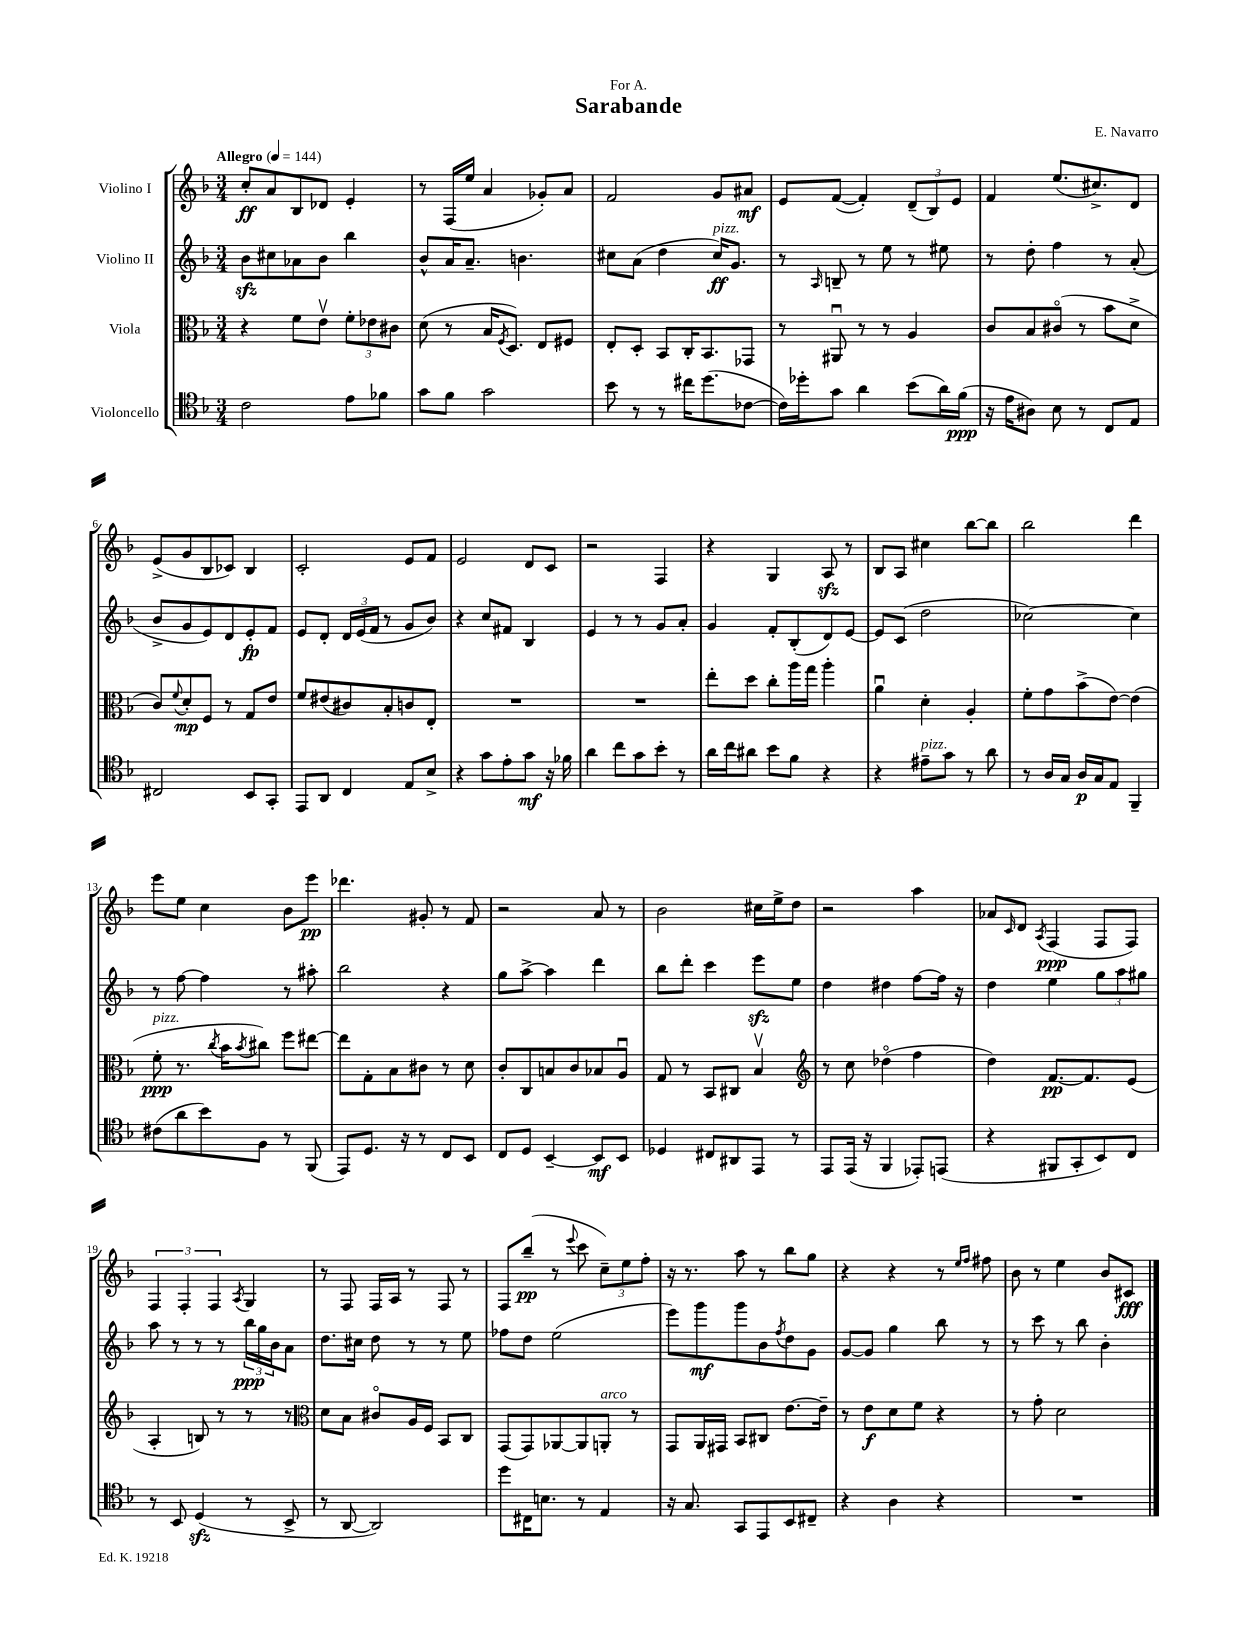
\header { title = "Sarabande" composer = "E. Navarro" dedication = "For A." }
<<
\new StaffGroup <<
\new Staff = "s0" \with { instrumentName = "Violino I" } {
    \clef treble \key f \major \numericTimeSignature \time 3/4 \tempo "Allegro" 4 = 144
    c''8-.\ff a'8 bes8 des'8 e'4-. |
    r8 f16( e''16 a'4 ges'8-.) a'8 |
    f'2 g'8 ais'8\mf |
    e'8 f'8~( f'4-.) \tuplet 3/2 { d'8--( bes8) e'8 } |
    f'4 e''8.( cis''8.->) d'8 |
    e'8->( g'8 bes8 ces'8) bes4 |
    c'2-. e'8 f'8 |
    e'2 d'8 c'8 |
    r2 f4 |
    r4 g4 a8\sfz r8 |
    bes8 a8 cis''4 bes''8~ bes''8 |
    bes''2 d'''4 |
    e'''8 e''8 c''4 bes'8 e'''8\pp |
    des'''4. gis'8-. r8 f'8 |
    r2 a'8 r8 |
    bes'2 cis''16 e''16-> d''8 |
    r2 a''4 |
    aes'8 \grace { c'16 } d'8 \acciaccatura { a8 } f4\ppp( f8 f8) |
    \tuplet 3/2 { f4 f4-. f4 } \acciaccatura { a8 } g4 |
    r8 f8 f16 a16 r8 f8 r8 |
    f8 bes''8--\pp( r8 \appoggiatura { e'''8 } c'''8 \tuplet 3/2 { c''8--) e''8 f''8-. } |
    r16 r8. a''8 r8 bes''8 g''8 |
    r4 r4 r8 \grace { e''16 f''16 } fis''8 |
    bes'8 r8 e''4 bes'8 cis'8\fff \bar "|." |
}
\new Staff = "s1" \with { instrumentName = "Violino II" } {
    \clef treble \key f \major \numericTimeSignature \time 3/4
    bes'8\sfz cis''8 aes'8 bes'8 bes''4 |
    bes'8-^ a'16 a'8.-- b'4. |
    cis''8 a'8( d''4 cis''16\ff^\markup { \italic "pizz." }) g'8. |
    r8 \grace { a16 } b8-- r8 e''8 r8 eis''8 |
    r8 d''8-. f''4 r8 a'8-.( |
    bes'8-> g'8 e'8) d'8 e'8-.\fp f'8 |
    e'8 d'8-. \tuplet 3/2 { d'16 e'16( f'16 } r8 g'8 bes'8) |
    r4 c''8 fis'8 bes4 |
    e'4 r8 r8 g'8 a'8-. |
    g'4 f'8-. bes8-.( d'8) e'8~ |
    e'8 c'8( d''2 |
    ces''2~) ces''4 |
    r8 f''8~ f''4 r8 ais''8-. |
    bes''2 r4 |
    g''8 a''8~-> a''4 d'''4 |
    bes''8 d'''8-. c'''4 e'''8\sfz e''8 |
    d''4 dis''4 f''8~ f''16 r16 |
    d''4 e''4 \tuplet 3/2 { g''8 a''8 gis''8 } |
    a''8 r8 r8 r8 \tuplet 3/2 { bes''16\ppp g''16 bes'16 } a'8 |
    d''8. cis''16 d''8 r8 r8 e''8 |
    fes''8 d''8 e''2( |
    e'''8) g'''8\mf g'''8 bes'8 \acciaccatura { f''8 } d''8 g'8 |
    g'8~ g'8 g''4 bes''8 r8 |
    r8 c'''8 r8 bes''8 bes'4-. \bar "|." |
}
\new Staff = "s2" \with { instrumentName = "Viola" } {
    \clef alto \key f \major \numericTimeSignature \time 3/4
    r4 f'8 e'8\upbow \tuplet 3/2 { f'8-. ees'8 cis'8 } |
    d'8( r8 bes16 \acciaccatura { f8 } d8.) e8 fis8 |
    e8-. d8-. bes,8 c16-. bes,8. ges,8 |
    r8 ais,8\downbow r8 r8 a4 |
    c'8 bes8 cis'8\flageolet( r8 bes'8 d'8-> |
    c'8) \appoggiatura { f'8 } d'8-.\mp f8 r8 g8 e'8 |
    f'8 eis'8( cis'8) bes8-. c'8 e8-. |
    R2. |
    R2. |
    e''8-. d''8 c''8-. a''16 g''16 a''4-. |
    a'4\downbow d'4-. a4-. |
    f'8-. g'8 bes'8->( e'8~) e'4( |
    f'8-.\ppp^\markup { \italic "pizz." } r8. \acciaccatura { c''8 } bes'16 \acciaccatura { bes'8 } cis''8) f''8 eis''8~ |
    eis''8 g8-. bes8 cis'8 r8 d'8 |
    c'8-. c8 b8 c'8 bes8 a8\downbow |
    g8 r8 bes,8 cis8 bes4\upbow |
    \clef treble r8 c''8 des''4\flageolet( f''4 |
    d''4) f'8.~\pp f'8. e'8( |
    a4-. b8) r8 r8 r8 |
    \clef alto d'8 bes8 cis'8\flageolet a16 f16 bes,8 c8 |
    g,8( g,8) aes,8~ aes,8 a,8-.^\markup { \italic "arco" } r8 |
    g,8 a,16 gis,16 bes,8 cis8 e'8.~ e'16-- |
    r8 e'8\f d'8 f'8 r4 |
    r8 g'8-. d'2 \bar "|." |
}
\new Staff = "s3" \with { instrumentName = "Violoncello" } {
    \clef tenor \key f \major \numericTimeSignature \time 3/4
    c'2 e'8 fes'8 |
    g'8 f'8 g'2 |
    bes'8 r8 r8 cis''16 d''8.( ces'8~ |
    ces'16) des''16-. g'8 a'4 bes'8( a'16) f'16\ppp( |
    r16 e'16 ais8) bes8 r8 c8 e8 |
    cis2 bes,8 g,8-. |
    e,8 a,8 c4 e8 bes8-> |
    r4 g'8 e'8-. g'8\mf r16 fes'16 |
    a'4 c''8 g'8 bes'8-. r8 |
    a'16 c''16 ais'8 bes'8 f'8 r4 |
    r4 eis'8--^\markup { \italic "pizz." } g'8 r8 a'8 |
    r8 a16 g16 a16\p g16 e8 f,4-- |
    cis'8( a'8 bes'8) f8 r8 f,8( |
    e,8) d8. r16 r8 c8 bes,8 |
    c8 d8 bes,4~-- bes,8\mf bes,8 |
    des4 cis8 ais,8 e,8 r8 |
    e,8 e,16( r16 f,4 ees,8-.) e,8( |
    r4 fis,8 g,8-. bes,8) c8 |
    r8 bes,8 d4\sfz( r8 bes,8-> |
    r8 a,8~ a,2) |
    d''8 cis16 b8. r8 e4 |
    r16 g8. g,8 e,8 bes,8 cis8-- |
    r4 a4 r4 |
    R2. \bar "|." |
}
>>
>>
